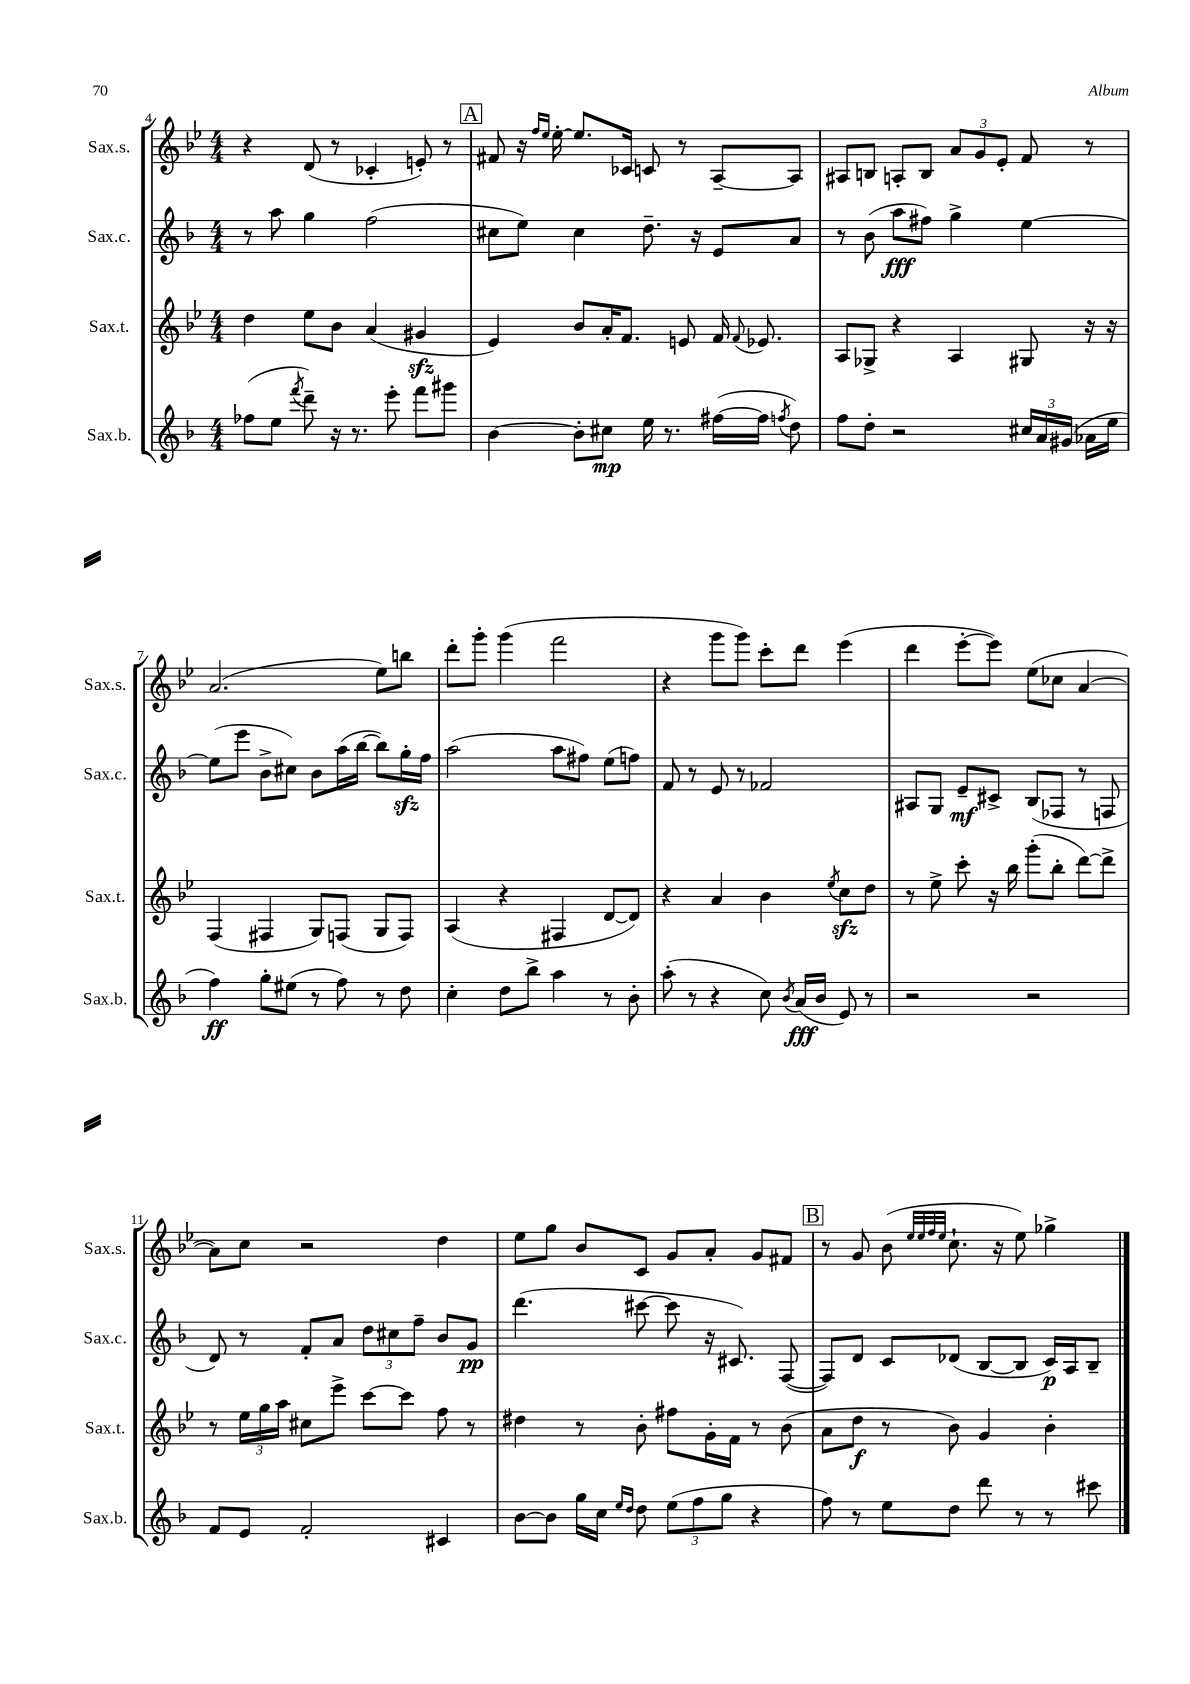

**kern	**dynam	**kern	**dynam	**kern	**dynam	**kern
*part4	*part4	*part3	*part3	*part2	*part2	*part1
*staff4	*staff4	*staff3	*staff3	*staff2	*staff2	*staff1
*I"Sax.b.	*	*I"Sax.t.	*	*I"Sax.c.	*	*I"Sax.s.
*I'Sax.b.	*	*I'Sax.t.	*	*I'Sax.c.	*	*I'Sax.s.
*clefG2	*	*clefG2	*	*clefG2	*	*clefG2
*k[b-]	*	*k[b-e-]	*	*k[b-]	*	*k[b-e-]
*M4/4	*	*M4/4	*	*M4/4	*	*M4/4
=4	=4	=4	=4	=4	=4	=4
(8ff-X\L	.	4dd\	.	8r	.	4r
8ee\J	.	.	.	8aa\	.	.
8qfff/	.	.	.	.	.	.
8ddd~\)	.	8ee-\L	.	4gg\	.	(8d/
16r	.	8b-\J	.	.	.	8r
8.r	.	.	.	.	.	.
.	.	(4a/	.	(2ff\	.	4c-X'/
8eee'\	.	.	.	.	.	.
8fff\L	.	4g#Xzz/	.	.	.	8en'/)
8ggg#X\J	.	.	.	.	.	8r
!!LO:REH:place=s1:t=A
=5	=5	=5	=5	=5	=5	=5
[4b-\	.	4e-/)	.	8cc#X\L	.	8f#X/
.	.	.	.	8ee\J)	.	16r
.	.	.	.	.	.	16qqff/LL
.	.	.	.	.	.	16qqee-/JJ
.	.	.	.	.	.	[16ee-'\
8b-'\L]	.	8b-/L	.	4cc#\	.	8.ee-/L]
8cc#X\J	mp	16a'/K	.	.	.	.
.	.	8.f/J	.	.	.	16c-X/Jk
16ee\	.	.	.	8.dd~\	.	8cn/
8.r	.	.	.	.	.	.
.	.	8en/	.	.	.	8r
.	.	.	.	16r	.	.
([16ff#X\LL	.	16f/	.	8e/L	.	[8A~/L
.	.	8qqf/	.	.	.	.
16ff#\JJ]	.	8.e-X/	.	.	.	.
8qffn/	.	.	.	.	.	.
8dd\)	.	.	.	8a/J	.	8A/J]
=6	=6	=6	=6	=6	=6	=6
8ff\L	.	8A/L	.	8r	.	8A#X/L
8dd'\J	.	8G-X^/J	.	(8b-\	.	8Bn/J
2r	.	4r	.	8aa\L	fff	8An'/L
.	.	.	.	8ff#X\J)	.	8B/J
.	.	4A/	.	4gg^\	.	12a/L
.	.	.	.	.	.	12g/
.	.	.	.	.	.	12e-'/J
24cc#X/LL	.	8G#X/	.	[4ee\	.	8f/
24a/	.	.	.	.	.	.
(24g#X/JJ	.	.	.	.	.	.
16a-X\LL	.	16r	.	.	.	8r
16ee\JJ	.	16r	.	.	.	.
!!LO:LB:g=z
=7	=7	=7	=7	=7	=7	=7
4ff\)	ff	(4F/	.	(8ee\L]	.	(2.a/
.	.	.	.	8eee\J	.	.
8gg'\L	.	4F#X/	.	8b-^\L	.	.
(8ee#X\J	.	.	.	8cc#X\J)	.	.
8r	.	8G/L)	.	8b-\L	.	.
8ff\)	.	(8Fn/J	.	(16aa\L	.	.
.	.	.	.	[16bb-\JJ	.	.
8r	.	8G/L	.	8bb-\L])	.	8ee-\L)
8dd\	.	8F/J)	.	16ggzz'\L	.	8bbn\J
.	.	.	.	16ff\JJ	.	.
=8	=8	=8	=8	=8	=8	=8
4cc'\	.	(4A/	.	(2aa\	.	8ddd'\L
.	.	.	.	.	.	8ggg'\J
8dd\L	.	4r	.	.	.	(4ggg\
8bb-^\J	.	.	.	.	.	.
4aa\	.	4F#X/	.	8aa\L	.	2fff\
.	.	.	.	8ff#X\J)	.	.
8r	.	[8d/L	.	(8ee\L	.	.
8b-'\	.	8d/J])	.	8ffn\J)	.	.
=9	=9	=9	=9	=9	=9	=9
(8aa'\	.	4r	.	8f/	.	4r
8r	.	.	.	8r	.	.
4r	.	4a/	.	8e/	.	8ggg\L
.	.	.	.	8r	.	8ggg\J)
8cc\)	.	4b-\	.	2f-X/	.	8ccc'\L
8qb-/	.	.	.	.	.	.
(16a/LL	fff	.	.	.	.	8ddd\J
16b-/JJ	.	.	.	.	.	.
.	.	8qee-/	.	.	.	.
8e/)	.	8cczz\L	.	.	.	(4eee-\
8r	.	8dd\J	.	.	.	.
=10	=10	=10	=10	=10	=10	=10
2r	.	8r	.	8A#X/L	.	4ddd\
.	.	8ee-^\	.	8G/J	.	.
.	.	8ccc'\	.	8e~/L	mf	[8eee-'\L
.	.	16r	.	8c#X^/J	.	8eee-\J])
.	.	16bb-\	.	.	.	.
2r	.	(8ggg'\L	.	(8B-/L	.	(8ee-\L
.	.	8bb-'\J	.	8F-X/J	.	8cc-X\J
.	.	[8ddd\L)	.	8r	.	[4a/
.	.	8ddd^\J]	.	8Fn/	.	.
!!LO:LB:g=z
=11	=11	=11	=11	=11	=11	=11
8f/L	.	8r	.	8d/)	.	8a\L])
8e/J	.	24ee-\LL	.	8r	.	8cc\J
.	.	24gg\	.	.	.	.
.	.	24aa\JJ	.	.	.	.
2f'/	.	8cc#X\L	.	8f'/L	.	2r
.	.	8eee-^\J	.	8a/J	.	.
.	.	[8ccc\L	.	12dd\L	.	.
.	.	.	.	12cc#X\	.	.
.	.	8ccc\J]	.	.	.	.
.	.	.	.	12ff~\J	.	.
4c#X/	.	8ff\	.	8b-/L	.	4dd\
.	.	8r	.	8g/J	pp	.
=12	=12	=12	=12	=12	=12	=12
[8b-\L	.	4dd#X\	.	(4.ddd\	.	8ee-\L
8b-\J]	.	.	.	.	.	8gg\J
16gg\LL	.	8r	.	.	.	8b-/L
16cc\JJ	.	.	.	.	.	.
16qqee/LL	.	.	.	.	.	.
16qqdd/JJ	.	.	.	.	.	.
8dd\	.	8b-'\	.	[8ccc#X\	.	8c/J
(12ee\L	.	8ff#X\L	.	8ccc#\]	.	8g/L
12ff\	.	.	.	.	.	.
.	.	16g'\L	.	16r	.	8a'/J
12gg\J	.	.	.	.	.	.
.	.	16f\JJ	.	8.c#X/)	.	.
4r	.	8r	.	.	.	8g/L
.	.	(8b-\	.	([8F/	.	8f#X/J
!!LO:REH:place=s1:t=B
=13	=13	=13	=13	=13	=13	=13
8ff\)	.	8a\L	.	8F/L])	.	8r
8r	.	8dd\J	f	8d/J	.	8g/
8ee\L	.	8r	.	8c/L	.	(8b-\
.	.	.	.	.	.	32qqee-/LLL
.	.	.	.	.	.	32qqee-/
.	.	.	.	.	.	32qqff/
.	.	.	.	.	.	32qqee-/JJJ
8dd\J	.	8b-\)	.	(8d-X/J	.	8.cc`\
8ddd\	.	4g/	.	[8B-/L	.	.
.	.	.	.	.	.	16r
8r	.	.	.	8B-/J]	.	8ee-\)
8r	.	4b-'\	.	16c/LL)	p	4gg-X^\
.	.	.	.	16A/J	.	.
8ccc#X\	.	.	.	8B-~/J	.	.
==	==	==	==	==	==	==
*-	*-	*-	*-	*-	*-	*-
